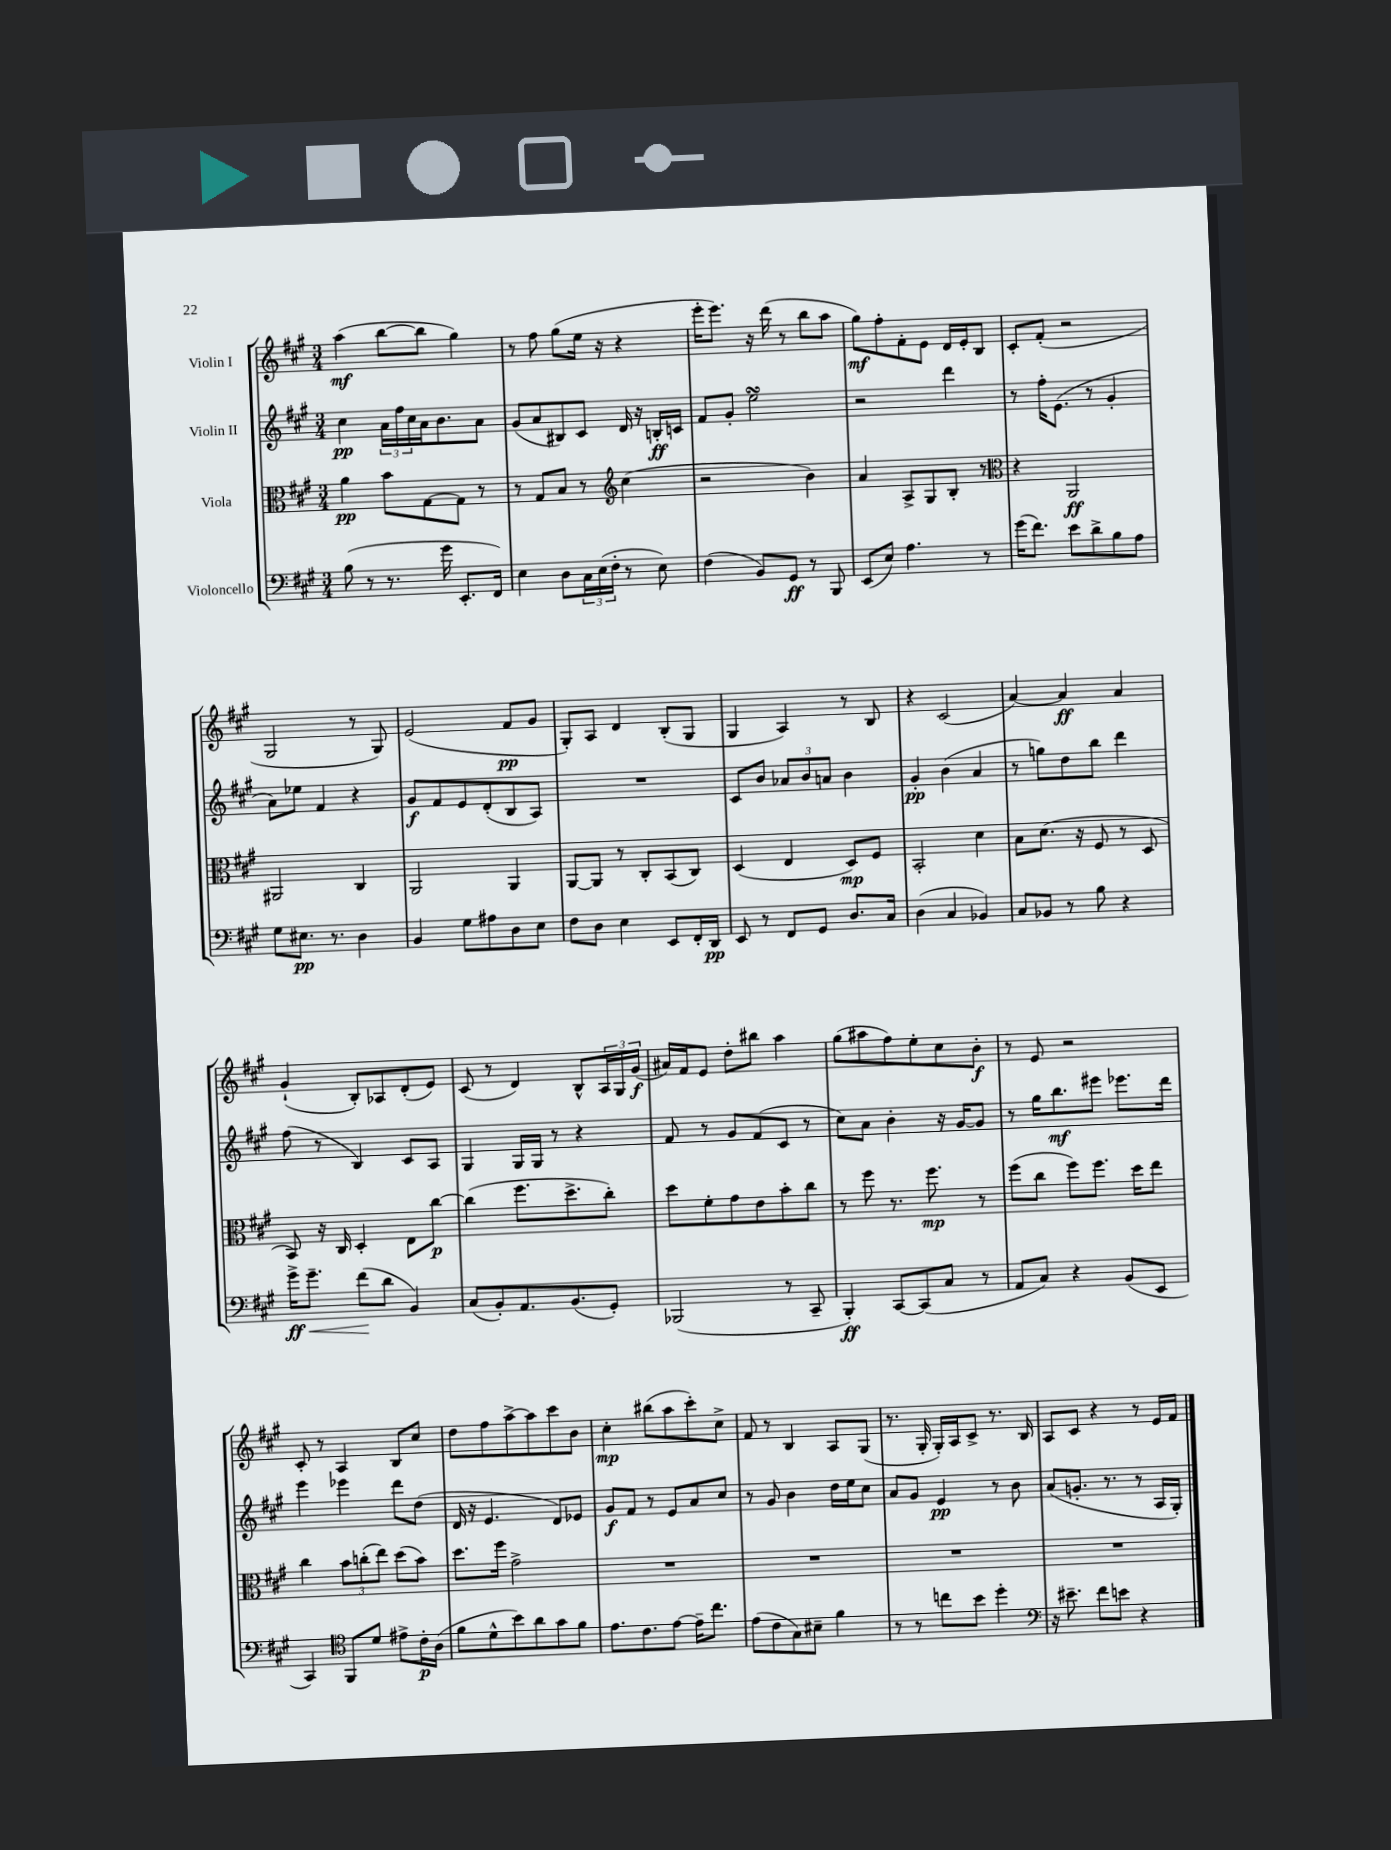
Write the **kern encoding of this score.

**kern	**kern	**kern	**kern
*staff4	*staff3	*staff2	*staff1
*clefF4	*clefC3	*clefG2	*clefG2
*k[f#c#g#]	*k[f#c#g#]	*k[f#c#g#]	*k[f#c#g#]
*M3/4	*M3/4	*M3/4	*M3/4
(8B	4a	4cc#	(4aa
8r	.	.	.
8.r	8b	24a	[8bb
.	.	24ff#	.
.	.	24cc#	.
.	[8G#	16a	8bb]
16g#	.	8.b	.
8.EE'	8G#]	.	4gg#)
.	8r	8a	.
16FF#)	.	.	.
=	=	=	=
4E	8r	(8g#	8r
.	8G#	8a	8ff#
8D	8B	8B#)	(8gg#
24C#	8r	8c#	16ee
(24E	.	.	.
.	.	.	16r
24F#'	.	.	.
*	*clefG2	*	*
8r	(4cc#	16d	4r
.	.	16r	.
8E)	.	16B'	.
.	.	16c	.
=	=	=	=
(4F#	2r	8f#	16eee'
.	.	.	8.eee)
.	.	8g#'	.
8BB)	.	2ee	16r
.	.	.	(16ddd
8GG#	.	.	8r
8r	4b)	.	8bb
8BBB	.	.	8aa
=	=	=	=
(8EE	4a	2r	8gg#)
8E)	.	.	8ff#'
4.A	8A^	.	8f#'
.	8G#	.	8e
.	8B'	4ddd	16d
.	.	.	16e'
8r	8r	.	8B
=	=	=	=
*	*clefC3	*	*
(16g#	4r	8r	8c#'
8.f#)	.	.	.
.	.	16ff#'	(8f#'
.	.	(8.e	.
8e	2AA	.	2r
8d^	.	8r	.
8B	.	4g#'	.
8A	.	.	.
=	=	=	=
8G#	2AA#	8a)	2G#
8.E#	.	8ee-	.
.	.	4f#	.
8.r	.	.	.
4D	4C#	4r	8r
.	.	.	8G#)
=	=	=	=
4BB	2AA	8g#	(2e
.	.	8f#	.
8G#	.	8e	.
8A#	.	(8d'	.
8D	4AA	8B	8f#
8E	.	8A)	8g#
=	=	=	=
8F#	[8AA	2.r	8G#')
8D	8AA]	.	8A
4E	8r	.	4d
.	8C#'	.	.
8EE	(8BB	.	(8B'
16FF#'	8C#)	.	8G#
16DD	.	.	.
=	=	=	=
8EE	(4D	8c#	4G#
8r	.	8b	.
8FF#	4E	12a-	4A)
.	.	12b	.
8GG#	.	.	.
.	.	12a	.
8.D	8D)	4b	8r
.	8F#	.	8B
16C#	.	.	.
=	=	=	=
(4D	2BB'	4g#'	4r
4C#	.	(4b	(2c#
4BB-)	4d	4a	.
=	=	=	=
8C#	8B	8r	[4a)
8BB-	(8.d	8gg)	.
8r	.	8dd	4a]
.	16r	.	.
8B	8F#	8bb	.
4r	8r	4ddd	4a
.	8D	.	.
=	=	=	=
16g#^	8BB)	(8ff#	(4g#`
8.g#~	.	.	.
.	16r	8r	.
.	16C#	.	.
(8f#	4D'	4B)	8B')
8d	.	.	8A-
4BB)	8E	8c#	(8d'
.	[8cc#	8A	8e)
=	=	=	=
(8C#	(4cc#]	4G#	(8c#
8BB')	.	.	8r
8.AA	8.ff#	16G#	4d)
.	.	16G#	.
.	.	8r	.
(8.BB	8.dd^	.	.
.	.	4r	8B^^
8GG#')	8cc#')	.	24A
.	.	.	24G#
.	.	.	(24g#
=	=	=	=
(2BBB-	8dd	8f#	16a#)
.	.	.	16f#
.	8f#'	8r	8e
.	8g#	8g#	8dd'
.	8e	(8f#	8bb#
8r	8b'	8c#	4aa
8CC#~	8cc#	8r	.
=	=	=	=
4BBB')	8r	8cc#)	(8gg#
.	8ff#	8a	8aa#
[8CC#	8.r	4b'	8ff#)
(8CC#]	.	.	8ee'
.	8.ff#	.	.
8C#	.	16r	8cc#
.	.	[16g#	.
8r	8r	8g#]	8b'
=	=	=	=
8AA	(8ff#	8r	8r
8C#)	8cc#	16gg#	8e
.	.	8.bb	.
4r	8ff#)	.	2r
.	8.ff#	8eee#	.
(8BB	.	8.eee-	.
.	16dd	.	.
8EE	8ee	.	.
.	.	16ddd	.
=	=	=	=
4CC#)	4cc#	4eee	8c#'
.	.	.	8r
*clefC4	*	*	*
8FF#	12b	4eee-	4A
.	(12cc'	.	.
8d	.	.	.
.	12ee)	.	.
8e#^	(8dd	8ddd	8B
16c#'	8b)	(8dd	8cc#
(16A	.	.	.
=	=	=	=
8f#	8.dd	16d	8dd
.	.	16r	.
8d^^	.	4.e	8ff#
.	16ff#	.	.
8b)	2g#^	.	[8aa^
8a	.	.	8aa]
8g#	.	8d)	8ccc#
8f#	.	8e-	8b
=	=	=	=
8.e	2.r	8g#	4cc#'
.	.	8f#	.
8.c#	.	.	.
.	.	8r	(8bb#
[8e	.	8e	8aa
16e~]	.	8a	8ccc#')
8.cc#	.	.	.
.	.	8cc#	8cc#^
=	=	=	=
(8e	2.r	8r	8f#
8c#	.	8g#	8r
8G#)	.	4b	4B
8B#~	.	.	.
4f#	.	16dd	8A
.	.	16ee	.
.	.	8cc#	(8G#
=	=	=	=
8r	2.r	8a	8.r
8r	.	8g#	.
.	.	.	16G#'
8cc	.	4e	16G#')
.	.	.	16A
8b	.	.	8c#^
4dd'	.	8r	8.r
.	.	8b	.
.	.	.	16B
=	=	=	=
*clefF4	*	*	*
16r	2.r	(8a	8A
8.e#~	.	.	.
.	.	8.g'	8c#
8f#	.	.	4r
.	.	8.r	.
8e	.	.	.
4r	.	8r	8r
.	.	16A	16e
.	.	16G#')	16f#
==	==	==	==
*-	*-	*-	*-
